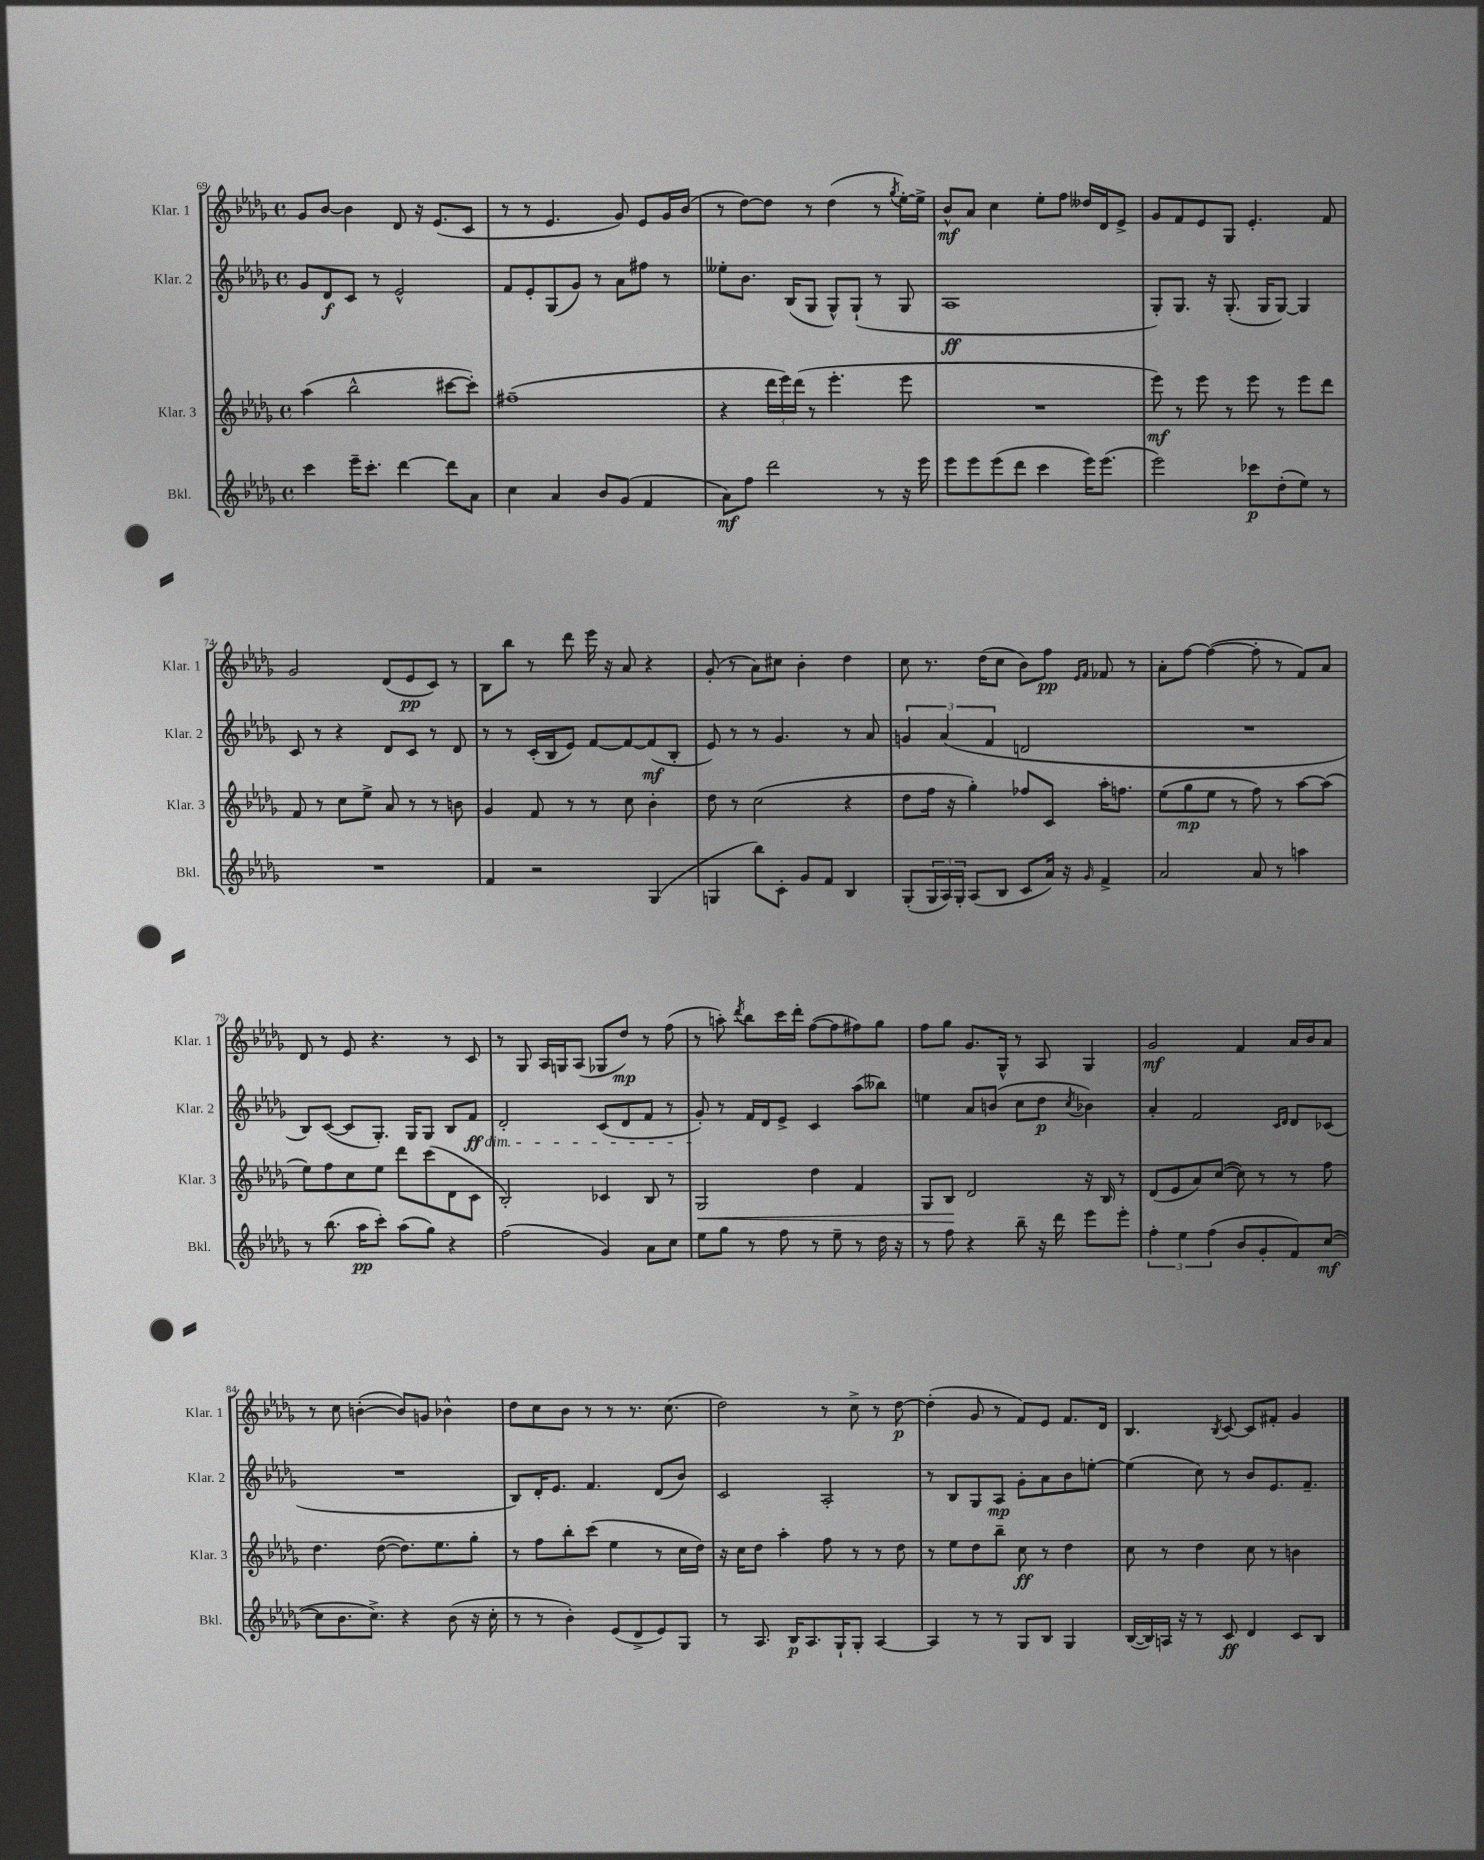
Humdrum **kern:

**kern	**kern	**kern	**kern
*staff4	*staff3	*staff2	*staff1
*clefG2	*clefG2	*clefG2	*clefG2
*k[b-e-a-d-g-]	*k[b-e-a-d-g-]	*k[b-e-a-d-g-]	*k[b-e-a-d-g-]
*M4/4	*M4/4	*M4/4	*M4/4
*met(c)	*met(c)	*met(c)	*met(c)
4ccc\	(4aa-\	8g-/L	8g-/L
.	.	8d-/	[8b-/J
16eee-~\LK	2bb-^^\	8c/J	4b-\]
8.ccc'\J	.	.	.
.	.	8r	.
[4ddd-\	.	2e-^^/	8d-/
.	.	.	16r
.	.	.	(8.e-/L
8ddd-\]L	[8ccc#\L	.	.
8a-\J	8ccc#'\]J)	.	8c/J
=	=	=	=
4cc\	(1ff#~	8f/L	8r
.	.	8e-'/	8r
4a-/	.	(8G-/	4.e-/
.	.	8g-/J)	.
8b-/L	.	8r	.
(8g-/J	.	8a-\L	8g-/)
4f/	.	8ff#\J	8e-/L
.	.	8r	16g-/L
.	.	.	(16b-/JJ
=	=	=	=
8a-\L)	4r	8ee--'\L	8r
8ff\J	.	8.b-\J	[8dd-\L)
2ddd-\	24ddd-\LL	.	8dd-\]J
.	24eee-\)	.	.
.	.	(16B-/LK	.
.	(24ddd-\JJ	.	.
.	8r	8G-/J	8r
.	4.eee-'\	8G-^^/L)	(4dd-\
.	.	(8G-`/J	.
8r	.	8r	8r
.	.	.	8qgg-/
16r	8eee-\	8G-/	[16ee-'\LL)
16eee-\	.	.	16ee-^\]JJ
=	=	=	=
8eee-\L	1r	1A-	8b-^^/L
8eee-\	.	.	8a-/J
(8eee-\	.	.	4cc\
8ddd-\J	.	.	.
4ccc\	.	.	8ee-'\L
.	.	.	8ff\J
16eee-\LK)	.	.	16dd--/LL
(8.eee-\J	.	.	16d-/J
.	.	.	8e-^/J
=	=	=	=
2eee-\)	8eee-\)	8G-'/L)	8g-/L
.	8r	8.G-/J	8f/
.	8eee-\	.	8e-/
.	.	16r	.
.	8r	(8.G-'/	8G-/J
8ccc-\L	8eee-\	.	4.e-'/
.	.	16G-/LK	.
(8dd-'\	8r	[8G-/J)	.
8ee-\J)	8eee-\L	4G-/]	.
8r	8ddd-\J	.	8f/
=	=	=	=
1r	8f/	8c/	2g-/
.	8r	8r	.
.	8cc\L	4r	.
.	8ee-^\J	.	.
.	8a-/	8d-/L	(8d-/L
.	8r	8c/J	8e-/
.	8r	8r	8c/J)
.	8b\	8d-/	8r
=	=	=	=
4f/	4g-/	8r	8B-\L
.	.	8r	8bb-\J
2r	8f/	(16c'/LL	8r
.	.	16B-/J	.
.	8r	8e-/J)	8ddd-\
.	8r	[8f/L	16eee-\
.	.	.	16r
.	8cc\	8f/_	8a-/
(4G-/	4b-'\	(8f/]	4r
.	.	8B-'/J	.
=	=	=	=
4G/	8dd-\	8e-/)	(8g-'/
.	8r	8r	8r
8bb-\L)	(2cc\	8r	8a-\L)
8c'\J	.	4.g-/	8cc#\J
8g-/L	.	.	4b-'\
8f/J	.	.	.
4B-/	4r	8r	4dd-\
.	.	8a-/	.
=	=	=	=
(8G-'/L	8dd-\L	6g/	8cc\
24G-/L	16ff\Jk	.	8.r
24A-/)	.	(6a-/	.
.	16r	.	.
24G-'/JJ	.	.	.
(8A-/L	4gg-'\)	.	.
.	.	.	(16dd-\LK
.	.	6f/	.
8B-/J	.	.	8cc\J
8c/L	8ff-/L	2d/	8b-\L)
16a-/Jk)	8c/J	.	8ff\J
16r	.	.	.
.	.	.	16qqe-/LL
16qqg-/	.	.	16qqf/JJ
4f^/	16aa-'\LK	.	8f-/
.	8.ff\J	.	.
.	.	.	8r
=	=	=	=
2a-/	(8ee-\L	1r	8a-'\L
.	8gg-\	.	[8ff\J
.	8ee-\J	.	(4ff\_
.	8r	.	.
8a-/	8ff\)	.	8ff'\]
8r	8r	.	8r
4aa\	[8aa-\L	.	8f/L)
.	(8aa-\]J	.	8a-/J
=	=	=	=
8r	8ee-\L)	8B-/L)	8d-/
(8.bb-\	8ff\	([8c/J	8r
.	8cc\	8c/]L	8e-/
16aa-\LK	.	.	.
8ccc'\J)	8ee-\J	8.G-'/J)	4.r
(8aa-\L	8ddd-\L	.	.
.	.	16G-/LK	.
8gg-\J)	(8ccc\	8G-/J	.
4r	8d-\	8B-/L	8r
.	8c\J	8f/J	8c/
=	=	=	=
(2ff\	2B-'/)	2d-'/	8r
.	.	.	8G-/
.	.	.	16A-/LL
.	.	.	16G/J
.	.	.	(8A-/J
4g-/)	4c-/	(8c/L	8G-/L
.	.	8d-/	8dd-/J)
8a-\L	8B-/	8f/J	8r
8cc\J	8r	8r	(8ff\
=	=	=	=
8ee-\L	2G-/	8g-'/)	8r
8gg-\J	.	8r	8aa'\)
.	.	.	8qddd-/
8r	.	16f/LL	8bb-\L
.	.	16d-/J	.
8ff\	.	8e-^/J	16ccc\L
.	.	.	16ddd-'\JJ
8r	4dd-\	4c/	([8ff\L
8ee-~\	.	.	8ff\]
8r	4f/	(8aa-\L	8ff#\)
16dd-\	.	8bb--\J)	8gg-\J
16r	.	.	.
=	=	=	=
8r	8G-/L	4ee\	8ff\L
8ff\	8B-/J	.	8gg-\J
4r	2d-/	8a-/L	8.g-/L
.	.	(8b/J	.
.	.	.	16G-^^/Jk
8bb-~\	.	8cc\L	8r
16r	.	8dd-\J	8A-/
16ddd-\	.	.	.
.	.	8qcc/	.
8eee-\L	16r	4b-\)	4G-/
.	16B-/	.	.
8eee-'\J	8r	.	.
=	=	=	=
6ff'\	(8d-/L	4a-'/	2g-/
.	8e-/	.	.
6ee-\	.	.	.
.	8a-/)	2f/	.
(6ff\	.	.	.
.	([8cc/J	.	.
8b-/L	8cc\])	.	4f/
8g-'/	8r	.	.
.	.	16qqc/LL	.
.	.	16qqd-/JJ	.
8f/)	8r	8d-/L	16a-/LL
.	.	.	16b-/J
([8cc/J	8ff\	(8c-/J	8a-/J
=	=	=	=
8cc\]L	4.dd-\	1r	8r
8.b-\	.	.	8cc\
.	.	.	([4b'\
8.cc^\J)	.	.	.
.	([8dd-\	.	.
4r	8.dd-\]L)	.	8b/]L)
.	.	.	8g/J
.	8.ee-\	.	.
(8b-\	.	.	4b-^^\
16r	8gg-'\J	.	.
16cc'\	.	.	.
=	=	=	=
8r	8r	8B-/L)	8dd-\L
8r	8ff\L	16d-'/K	8cc\
.	.	8.e-/J	.
4b-'\)	8bb-'\	.	8b-\J
.	(8ccc\J	4.f/	8r
(8e-/L	4ee-\	.	8r
8d-^/	.	.	8.r
8e-/)	8r	(8d-/L	.
.	.	.	(8.cc\
8G-/J	16cc\LL	8b-/J)	.
.	16dd-\JJ)	.	.
=	=	=	=
8r	16r	2c/	2dd-\)
.	16cc\LK	.	.
8.A-/	8dd-\J	.	.
.	4aa-'\	.	.
16B-/LK	.	.	.
8.A-/	.	.	.
.	8ff\	2A-'/	8r
16G-`/K	.	.	.
8G-'/J	8r	.	8cc^\
[4A-/	8r	.	8r
.	8dd-\	.	[8dd-\
=	=	=	=
4A-/]	8r	8r	(4dd-'\]
.	8ee-\L	8B-/L	.
8r	8dd-\	8G-/	8g-/
8r	8bb-~\J	8A-/J	8r
8G-/L	8cc\	8g-'\L	8f/L)
8B-/J	8r	8a-\	8e-/J
4G-/	4dd-\	8b-\	8.f/L
.	.	[8ee'\J	.
.	.	.	16d-/Jk
=	=	=	=
([16B-/LL	8cc\	(4ee\]	4.B-/
16B-/])	.	.	.
16A/JJ	8r	.	.
16r	.	.	.
8r	4dd-\	8cc\)	.
.	.	.	8qB-/
8c/	.	8r	[8c/
4d-/	8cc\	8b-/L	8c/]L
.	8r	8.e-/	8f#'/J
8c/L	4b\	.	4g-/
.	.	8.f~/J	.
8B-/J	.	.	.
==	==	==	==
*-	*-	*-	*-
